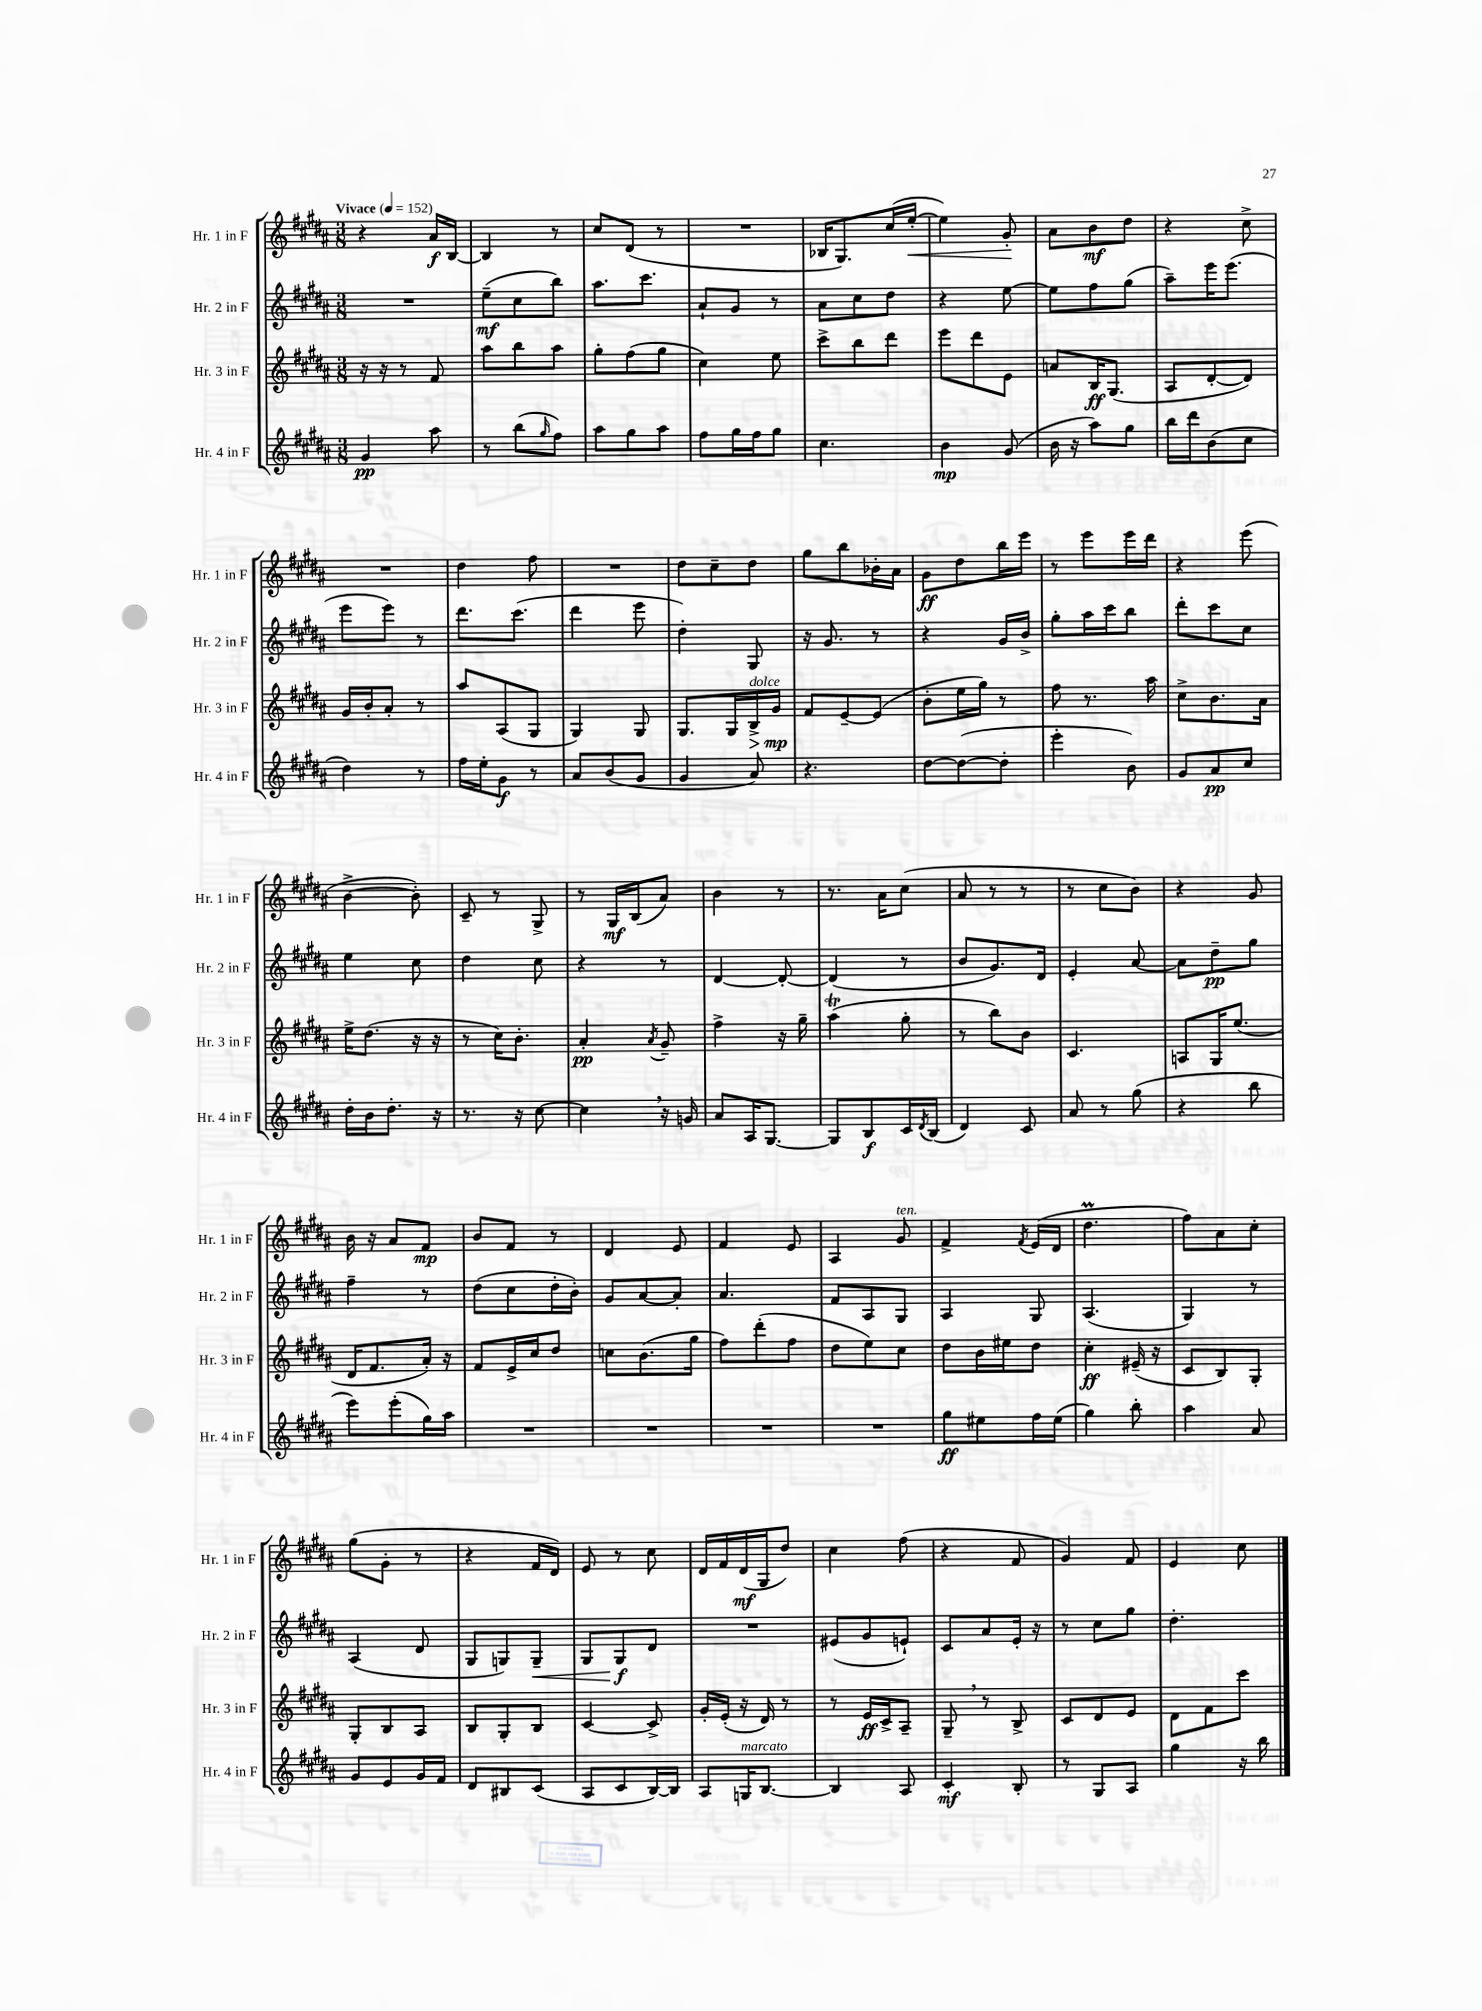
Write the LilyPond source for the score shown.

<<
\new StaffGroup <<
\new Staff = "s0" \with { instrumentName = "Hr. 1 in F" shortInstrumentName = "Hr. 1 in F" } {
    \clef treble \key b \major \numericTimeSignature \time 3/8 \tempo "Vivace" 4 = 152
    r4 ais'16\f b16~ |
    b4 r8 |
    cis''8 dis'8( r8 |
    R4. |
    bes16 gis8.) cis''16( e''16~-.\< |
    e''4) gis'8-.\! |
    ais'8 b'8\mf dis''8 |
    r4 cis''8-> |
    R4. |
    dis''4 fis''8 |
    R4. |
    dis''8 cis''8-- dis''8 |
    gis''8 b''8 bes'16-. ais'16 |
    gis'8\ff dis''8 b''16 e'''16 |
    r8 e'''8 e'''16 dis'''16 |
    r4 e'''8( |
    b'4~-> b'8-.) |
    cis'8-- r8 gis8-> |
    r8 gis16\mf b16( ais'8) |
    b'4 r8 |
    r8. ais'16 cis''8( |
    ais'8 r8 r8 |
    r8 cis''8 b'8) |
    r4 gis'8 |
    b'16 r16 ais'8 fis'8\mp |
    b'8 fis'8 r8 |
    dis'4 e'8 |
    fis'4 e'8 |
    ais4 gis'8^\markup { \italic "ten." } |
    fis'4-> \acciaccatura { fis'8 } e'16( dis'16 |
    dis''4.\prall |
    fis''8) ais'8 cis''8-. |
    gis''8( gis'8-. r8 |
    r4 fis'16 dis'16) |
    e'8 r8 cis''8 |
    dis'16 fis'16 dis'16\mf( gis16 dis''8) |
    cis''4 fis''8( |
    r4 fis'8 |
    gis'4) fis'8 |
    e'4 cis''8 \bar "|." |
}
\new Staff = "s1" \with { instrumentName = "Hr. 2 in F" shortInstrumentName = "Hr. 2 in F" } {
    \clef treble \key b \major \numericTimeSignature \time 3/8
    R4. |
    e''8--\mf( cis''8 b''8) |
    ais''8. cis'''8. |
    ais'8-! gis'8 r8 |
    ais'8 cis''8 dis''8 |
    r4 e''8~ |
    e''8 fis''8 gis''8( |
    ais''8--) e'''16 e'''8.( |
    e'''8 e'''8) r8 |
    dis'''8. cis'''8.( |
    dis'''4 e'''8 |
    dis''4-.) gis8 |
    r16 gis'8. r8 |
    r4 gis'16 b'16-> |
    gis''8-. ais''16 cis'''16 b''8 |
    dis'''8-. cis'''8 cis''8 |
    e''4 cis''8 |
    dis''4 cis''8 |
    r4 r8 |
    dis'4~ dis'8~-. |
    dis'4( r8 |
    b'8 gis'8.) dis'16 |
    e'4-. ais'8~ |
    ais'8 dis''8--\pp gis''8 |
    fis''4-- r8 |
    dis''8( cis''8 dis''16-. b'16-.) |
    gis'8 ais'8~ ais'8-. |
    ais'4. |
    fis'8 ais8 gis8 |
    ais4 gis8 |
    ais4.( |
    gis4) r8 |
    ais4( dis'8 |
    gis8 g8) g8--\< |
    gis8 gis8\f\! dis'8 |
    R4. |
    eis'8( gis'8 e'8-!) |
    cis'8 ais'8 e'16-. r16 |
    r8 cis''8 gis''8 |
    dis''4.-. \bar "|." |
}
\new Staff = "s2" \with { instrumentName = "Hr. 3 in F" shortInstrumentName = "Hr. 3 in F" } {
    \clef treble \key b \major \numericTimeSignature \time 3/8
    r16 r16 r8 fis'8 |
    ais''8 b''8 ais''8 |
    gis''8-. fis''8( gis''8 |
    cis''4) e''8 |
    cis'''8-> b''8 dis'''8 |
    e'''8 dis'''8 e'8 |
    a'8 b16\ff gis8.( |
    ais8 dis'8~-. dis'8) |
    gis'16 b'16-. ais'8-. r8 |
    ais''8 ais8( gis8 |
    gis4) gis8 |
    gis8. gis16 b16->\>^\markup { \italic "dolce" } gis'16\mp\! |
    fis'8 e'8~-- e'8( |
    b'8-. e''16 gis''16) r8 |
    fis''8 r8. ais''16 |
    cis''8-> b'8. ais'16 |
    e''16-> dis''8.( r16 r16 |
    r8 cis''16) b'8.-. |
    ais'4-.\pp \acciaccatura { ais'8 } gis'8-- |
    fis''4-> r16 gis''16-- |
    ais''4\trill( gis''8-. |
    r8 b''8) b'8 |
    cis'4. |
    a8 gis16 e''8.( |
    dis'16 fis'8. ais'16-.) r16 |
    fis'8 e'16-> cis''16 dis''8 |
    c''8 b'8.( gis''16 |
    fis''8) dis'''8-.( fis''8 |
    dis''8 e''8) cis''8 |
    dis''8 b'16 eis''16 dis''8 |
    cis''4-.\ff eis'16--( r16 |
    cis'8 b8) gis8-. |
    gis8-. b8 ais8 |
    b8 gis8-. b8 |
    cis'4~ cis'8-> |
    gis'16-. e'16-.( r16 dis'16) r8 |
    r8 e'16\ff cis'16-> ais8-- |
    gis8-- \breathe r8 b8-> |
    cis'8 dis'8 e'8 |
    dis'8 fis'8 cis'''8 \bar "|." |
}
\new Staff = "s3" \with { instrumentName = "Hr. 4 in F" shortInstrumentName = "Hr. 4 in F" } {
    \clef treble \key b \major \numericTimeSignature \time 3/8
    gis'4\pp ais''8 |
    r8 b''8( \grace { gis''16 } fis''8) |
    ais''8 gis''8 ais''8 |
    fis''8 gis''16 fis''16 gis''8 |
    cis''4. |
    b'4\mp gis'8( |
    b'16 r16 ais''8) gis''8 |
    b''16 dis'''16 b'8( cis''8 |
    dis''4) r8 |
    fis''16 e''16-. gis'8\f r8 |
    ais'8 b'8( gis'8 |
    gis'4 ais'8) |
    r4. |
    dis''8~ dis''8~( dis''8-. |
    e'''4-. b'8) |
    gis'8 ais'8\pp cis''8 |
    dis''16-. b'16 dis''8.-. r16 |
    r8. r16 cis''8~ |
    cis''4 \breathe r16 g'16 |
    ais'8 ais16 gis8.~ |
    gis8 b8\f cis'16 \acciaccatura { dis'8 } b16( |
    dis'4) cis'8 |
    ais'8 r8 gis''8( |
    r4 b''8 |
    e'''8) e'''8-.( gis''16) ais''16 |
    R4. |
    R4. |
    R4. |
    R4. |
    gis''8\ff eis''8 fis''16 eis''16( |
    gis''4) b''8-. |
    ais''4 ais'8 |
    gis'8 e'8 gis'16 fis'16 |
    dis'8 bis8 cis'8( |
    ais8 cis'8 b16~) b16 |
    ais8 g16^\markup { \italic "marcato" } b8.~ |
    b4 ais8 |
    cis'4-.\mf b8-. |
    r8 gis8 ais8 |
    gis''4 r16 b''16 \bar "|." |
}
>>
>>
\layout { \context { \Score \remove "Bar_number_engraver" } }
